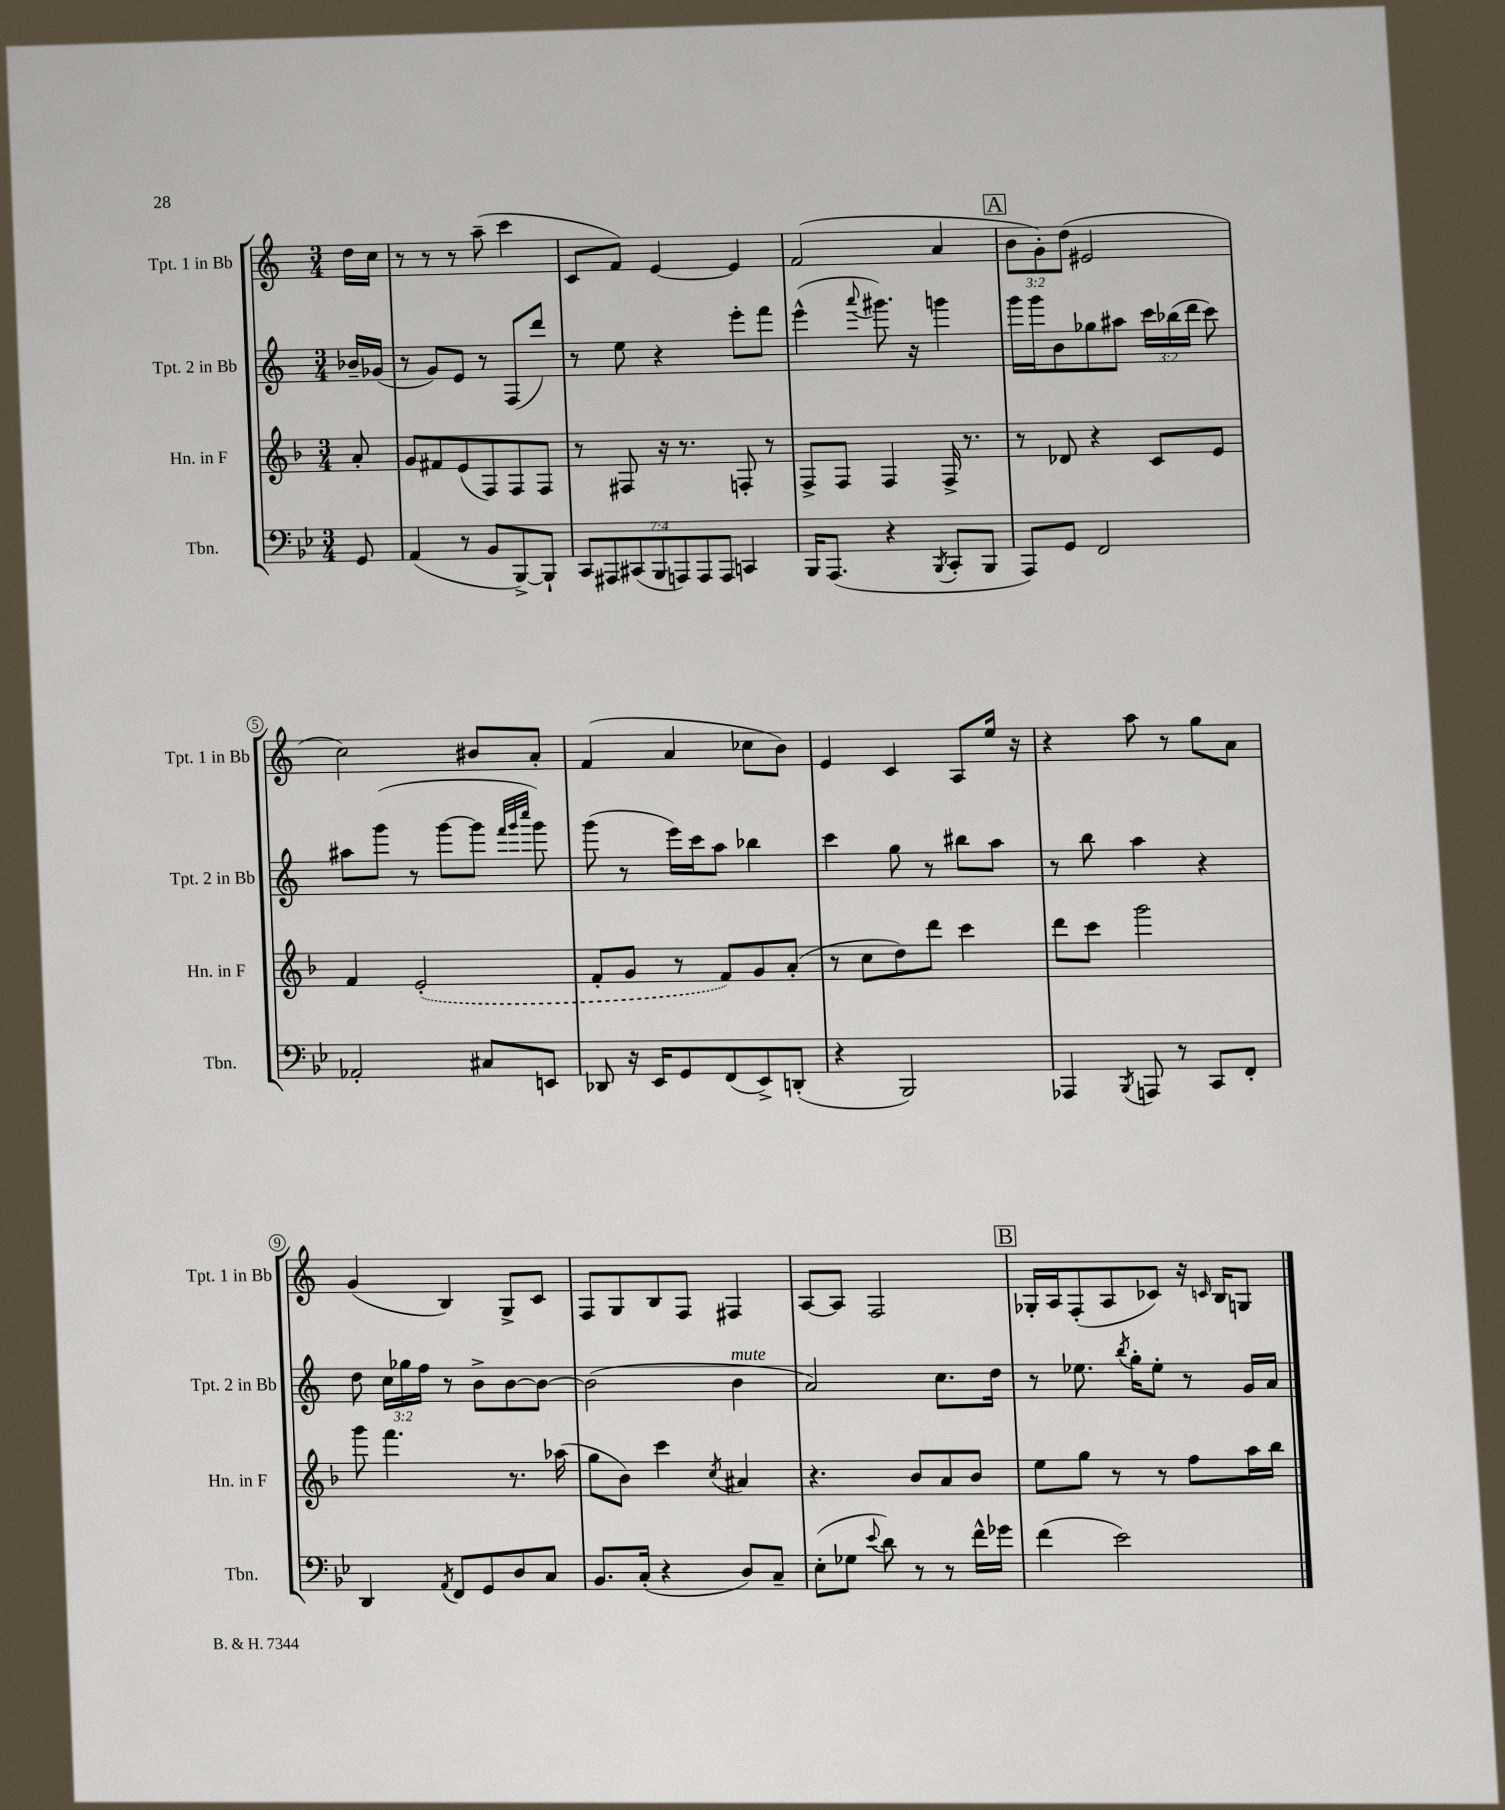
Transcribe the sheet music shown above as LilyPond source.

<<
\new StaffGroup <<
\new Staff = "s0" \with { instrumentName = "Tpt. 1 in Bb" shortInstrumentName = "Tpt. 1 in Bb" } {
    \clef treble \key c \major \numericTimeSignature \time 3/4 \override Staff.TupletNumber.text = #tuplet-number::calc-fraction-text \partial 8
    \autoBeamOff d''16[ c''16] |
    r8 r8 r8 a''8--( c'''4 |
    c'8[ f'8]) e'4~ e'4 |
    f'2( a'4 |
    \mark \markup { \box "A" } \tuplet 3/2 { b'8[ g'8-.) d''8]( } eis'2 |
    c''2) bis'8[ a'8]-. |
    f'4( a'4 ces''8[ b'8]) |
    e'4 c'4 a8[ e''16] r16 |
    r4 a''8 r8 g''8[ a'8] |
    g'4( b4) g8[-> c'8] |
    f8[ g8 b8 f8] fis4 |
    a8[~ a8] f2 |
    \mark \markup { \box "B" } ges16[-. a16 f8-.( a8 ces'8]) r16 \grace { c'16 } b16[ g8] \bar "|." |
}
\new Staff = "s1" \with { instrumentName = "Tpt. 2 in Bb" shortInstrumentName = "Tpt. 2 in Bb" } {
    \clef treble \key c \major \numericTimeSignature \time 3/4 \override Staff.TupletNumber.text = #tuplet-number::calc-fraction-text \partial 8
    \autoBeamOff bes'16[-- ges'16]( |
    r8 g'8[) e'8] r8 f8[( d'''8]) |
    r8 e''8 r4 e'''8[-. f'''8] |
    e'''4-^( \appoggiatura { a'''8 } gis'''8.) r16 g'''4 |
    \mark \markup { \box "A" } g'''16[ g'''16 b'8 ges''8 ais''8] \tuplet 3/2 { c'''16[ bes''16( d'''16] } c'''8) |
    ais''8[ g'''8]( r8 g'''8[~ g'''8] \grace { f'''32[ g'''32 c''''32] } g'''8) |
    g'''8( r8 e'''16[) c'''16 a''8] bes''4 |
    c'''4 g''8 r8 bis''8[ a''8] |
    r8 b''8 a''4 r4 |
    d''8 \tuplet 3/2 { c''16[ ges''16 f''16] } r8 b'8[-> b'8~ b'8]~ |
    b'2( b'4^\markup { \italic "mute" } |
    a'2) c''8.[ d''16] |
    \mark \markup { \box "B" } r8 ees''8. \acciaccatura { b''8 } g''16[-. ees''8]-. r8 g'16[ a'16] \bar "|." |
}
\new Staff = "s2" \with { instrumentName = "Hn. in F" shortInstrumentName = "Hn. in F" } {
    \clef treble \key f \major \numericTimeSignature \time 3/4 \partial 8
    \autoBeamOff a'8-. |
    g'8[ fis'8 e'8( f8) f8 f8] |
    r8 fis8 r16 r8. f8-. r8 |
    f8[-> f8] f4 f16-> r8. |
    \mark \markup { \box "A" } r8 des'8 r4 c'8[ e'8] |
    f'4 \once \slurDashed e'2-.( |
    f'8[-. g'8] r8 f'8[) g'8 a'8]-.( |
    r8 c''8[ d''8) d'''8] c'''4 |
    d'''8[ c'''8] g'''2 |
    g'''8 f'''4. r8. aes''16( |
    g''8[ bes'8]) c'''4 \acciaccatura { c''8 } ais'4 |
    r4. bes'8[ a'8 bes'8] |
    \mark \markup { \box "B" } e''8[ g''8] r8 r8 f''8[ a''16 bes''16] \bar "|." |
}
\new Staff = "s3" \with { instrumentName = "Tbn." shortInstrumentName = "Tbn." } {
    \clef bass \key bes \major \numericTimeSignature \time 3/4 \override Staff.TupletNumber.text = #tuplet-number::calc-fraction-text \partial 8
    \autoBeamOff g,8 |
    a,4( r8 bes,8[ bes,,8~->) bes,,8]-! |
    \tuplet 7/4 { c,8[ ais,,8 cis,8( bes,,8 a,,8) a,,8 a,,8] } c,4 |
    bes,,16[ a,,8.]( r4 \acciaccatura { bes,,8 } c,8[-. bes,,8] |
    \mark \markup { \box "A" } a,,8[) g,8] f,2 |
    aes,2-. cis8[ e,8] |
    des,8 r16 ees,16[ g,8 f,8( ees,8->) d,8]-.( |
    r4 bes,,2) |
    aes,,4 \acciaccatura { bes,,8 } a,,8 r8 c,8[ f,8]-. |
    d,4 \acciaccatura { a,8 } f,8[ g,8 d8 c8] |
    bes,8.[ c16]-.( r4 d8[) c8]-- |
    ees8[-.( ges8] \appoggiatura { ees'8 } d'8) r8 r8 f'16[-^ ges'16] |
    \mark \markup { \box "B" } f'4( ees'2) \bar "|." |
}
>>
>>
\layout { \context { \Score \override BarNumber.stencil = #(make-stencil-circler 0.1 0.3 ly:text-interface::print) } }
